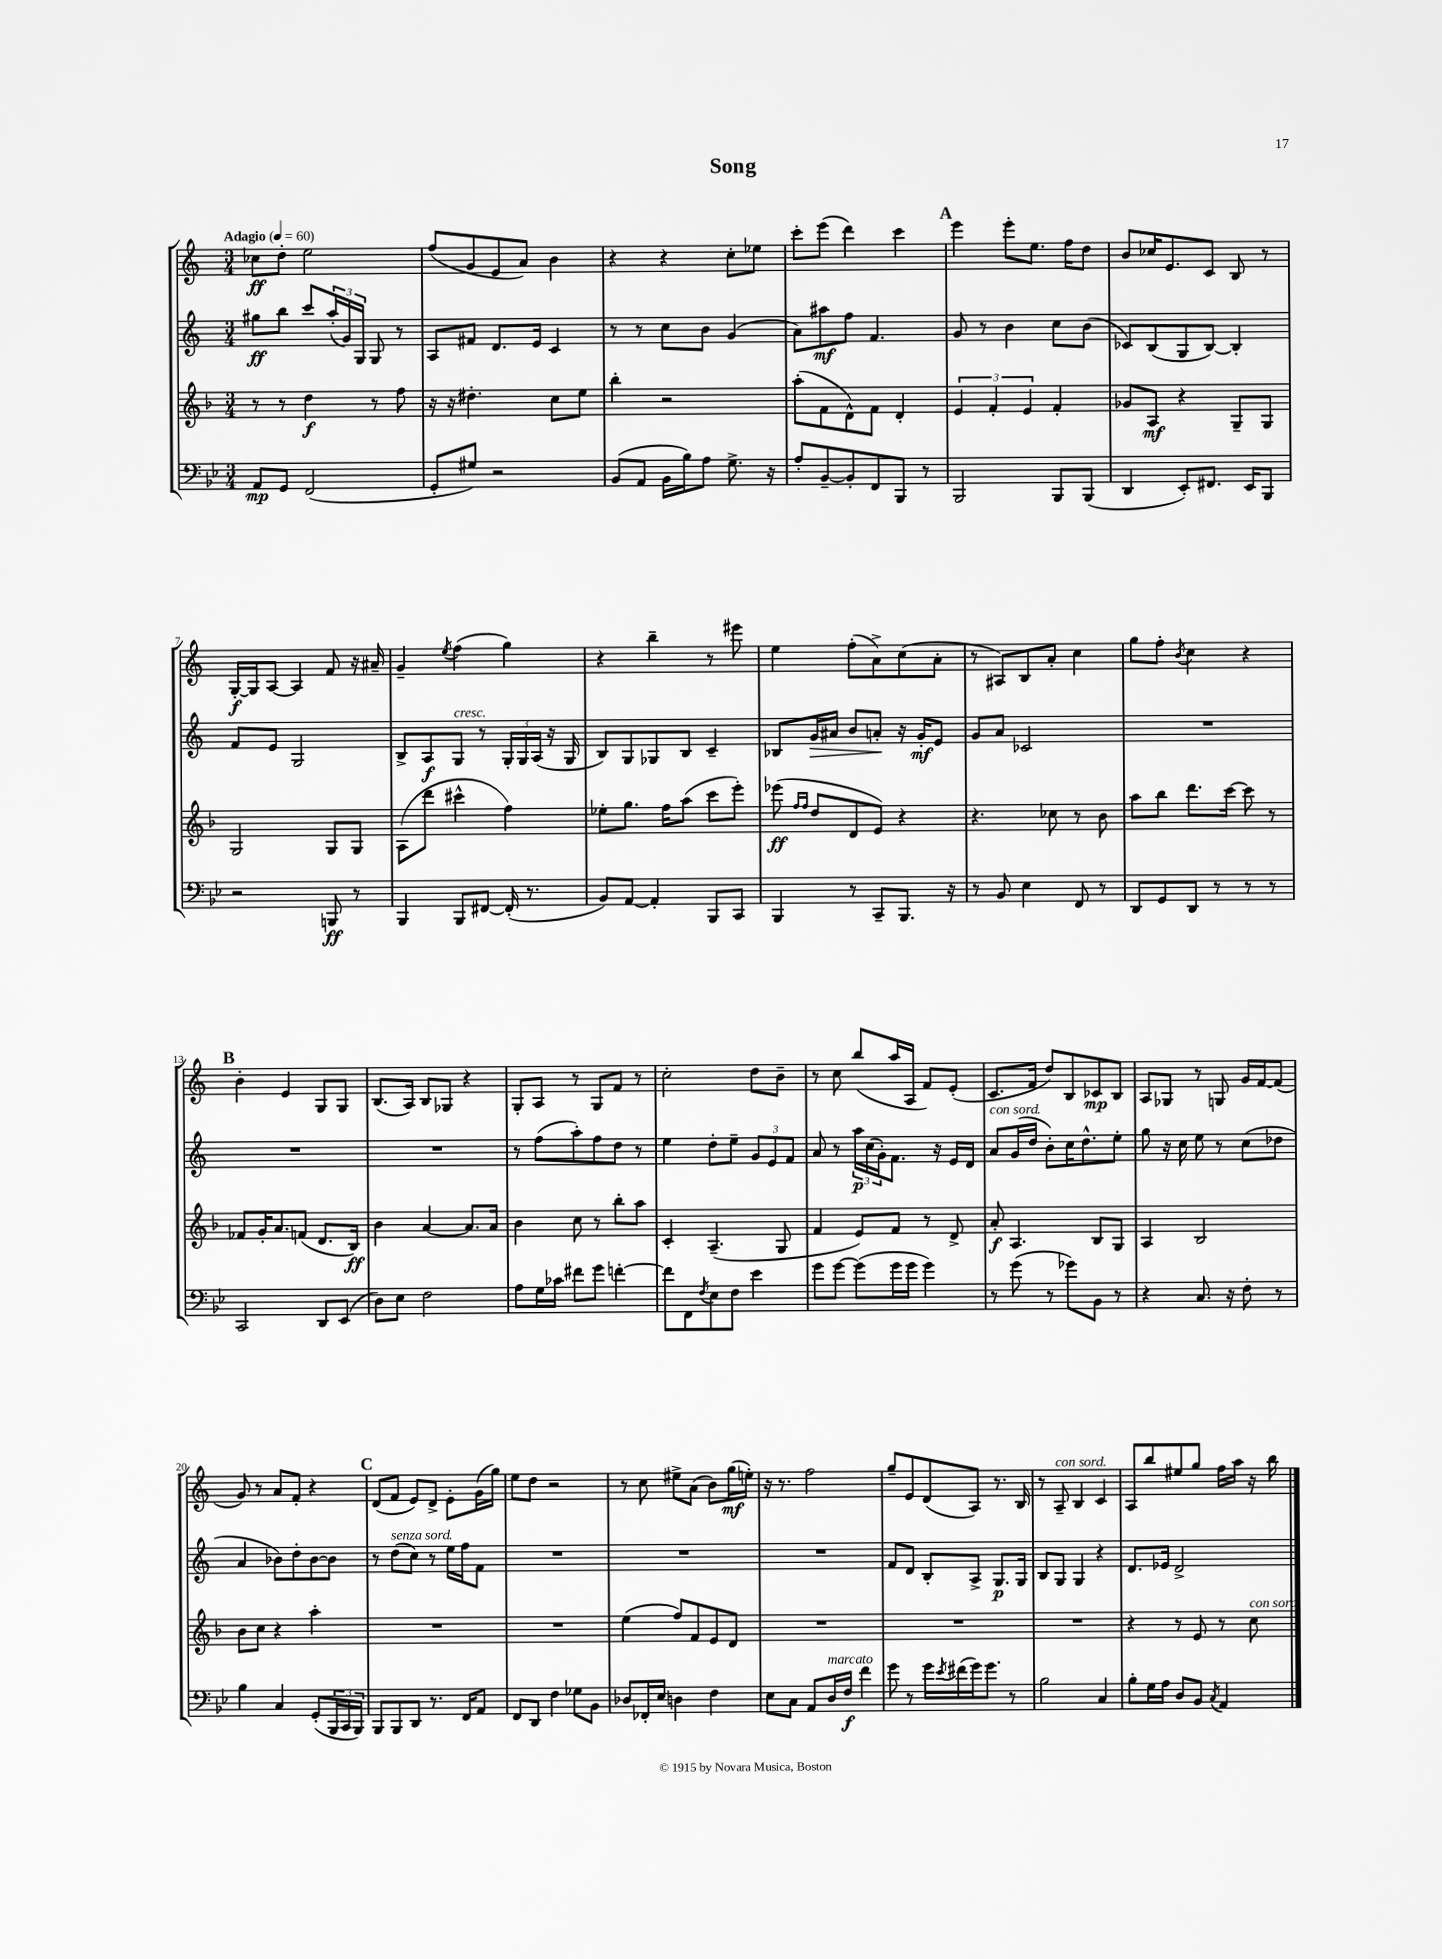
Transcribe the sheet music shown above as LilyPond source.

\header { title = "Song" }
<<
\new StaffGroup <<
\new Staff = "s0" {
    \clef treble \key c \major \numericTimeSignature \time 3/4 \tempo "Adagio" 4 = 60
    ces''8\ff d''8-. e''2 |
    f''8( g'8 e'8 a'8) b'4 |
    r4 r4 c''8-. ees''8 |
    c'''8-. e'''8( d'''4) c'''4 |
    \mark \markup { \bold "A" } e'''4 e'''8-. e''8. f''16 d''8 |
    b'8 ces''16 e'8. c'8 b8 r8 |
    g16~-.\f g16 a8~ a4 f'8 r16 ais'16-- |
    g'4-- \acciaccatura { e''8 } f''4( g''4) |
    r4 b''4-- r8 eis'''8 |
    e''4 f''8-.( a'8->) c''8( a'8-. |
    r8 ais8) b8 a'8-. c''4 |
    g''8 f''8-. \acciaccatura { b'8 } c''4 r4 |
    \mark \markup { \bold "B" } b'4-. e'4 g8 g8 |
    b8.( a16) b8 ges8 r4 |
    g8-. a8 r8 g8 f'8 r8 |
    c''2-. d''8 b'8-- |
    r8 c''8 b''8( a''16 a16 f'8) e'8-.( |
    c'8. f'16 d''8) b8 ces'8\mp b8 |
    a8 ges8 r8 g8 g'16 f'16~ f'8( |
    g'8) r8 a'8 f'8-. r4 |
    \mark \markup { \bold "C" } d'8( f'8 e'8) d'8-> e'8-. g'16( g''16) |
    e''8 d''8 r2 |
    r8 c''8 eis''8-> a'8( b'8) g''16\mf( e''16-.) |
    r16 r8. f''2 |
    g''8-- e'8 d'8( a8) r8. b16 |
    r8 a8--^\markup { \italic "con sord." } b4 c'4 |
    a8 b''8 eis''8 g''8 f''16 a''16 r16 b''16 \bar "|." |
}
\new Staff = "s1" {
    \clef treble \key c \major \numericTimeSignature \time 3/4
    gis''8\ff b''8 c'''8 \tuplet 3/2 { a''16-.( g'16) g16 } g8 r8 |
    a8 fis'8 d'8. e'16 c'4 |
    r8 r8 c''8 b'8 g'4( |
    a'8) ais''8\mf f''8 f'4. |
    \mark \markup { \bold "A" } g'8 r8 b'4 c''8 b'8( |
    ces'8) b8( g8 b8~) b4-. |
    f'8 e'8 g2 |
    b8-> a8\f g8^\markup { \italic "cresc." } r8 \tuplet 3/2 { g16-. g16 a16( } r16 g16 |
    b8) g8 ges8 b8 c'4-- |
    bes8 g'16\> ais'16 b'8 a'8-.\! r16 g'16-.\mf e'8 |
    g'8 a'8 ces'2 |
    R2. |
    \mark \markup { \bold "B" } R2. |
    R2. |
    r8 f''8( a''8-.) f''8 d''8 r8 |
    e''4 d''8-. e''8-- \tuplet 3/2 { g'8 e'8 f'8 } |
    a'8 r8 \tuplet 3/2 { a''16\p c''16( g'16-.) } f'8. r16 e'16 d'16 |
    a'8^\markup { \italic "con sord." } g'16( d''16 b'8-.) c''16 d''8.-^ e''8-. |
    g''8 r16 c''16 e''8 r8 c''8( des''8 |
    a'4 bes'8) d''8-. bes'8~ bes'8 |
    \mark \markup { \bold "C" } r8 d''8^\markup { \italic "senza sord." }( c''8) r8 e''16 f''16 f'8 |
    R2. |
    R2. |
    R2. |
    f'8 d'8 b8-. a8-> g8.\p g16 |
    b8 g8 g4 r4 |
    d'8. ees'16 d'2-> \bar "|." |
}
\new Staff = "s2" {
    \clef treble \key f \major \numericTimeSignature \time 3/4
    r8 r8 d''4\f r8 f''8 |
    r16 r16 dis''4.-. c''8 e''8 |
    bes''4-. r2 |
    a''8-.( f'8 d'8-^) f'8 d'4-. |
    \mark \markup { \bold "A" } \tuplet 3/2 { e'4 f'4-. e'4 } f'4-. |
    ges'8 a8\mf r4 g8-- g8 |
    g2 g8 g8 |
    a8( d'''8 cis'''4-^ f''4) |
    ees''8-. g''8. f''16 a''8( c'''8 e'''8-.) |
    ees'''8\ff( \grace { f''16 f''16 } d''8 d'8 e'8) r4 |
    r4. ces''8 r8 bes'8 |
    a''8 bes''8 d'''8. c'''16~ c'''8 r8 |
    \mark \markup { \bold "B" } fes'8 g'16-. a'8. f'8( d'8. bes16\ff) |
    bes'4 a'4~ a'8. a'16 |
    bes'4 c''8 r8 bes''8-. a''8 |
    c'4-. a4.--( g8 |
    f'4 e'8) f'8 r8 d'8-> |
    a'8-.\f a4. bes8 g8 |
    a4 bes2 |
    bes'8 c''8 r4 a''4-. |
    \mark \markup { \bold "C" } R2. |
    R2. |
    e''4( f''8) f'8 e'8 d'8 |
    R2. |
    R2. |
    R2. |
    r4 r8 e'8 r8 c''8^\markup { \italic "con sord." } \bar "|." |
}
\new Staff = "s3" {
    \clef bass \key bes \major \numericTimeSignature \time 3/4
    a,8\mp g,8 f,2( |
    g,8-. gis8) r2 |
    bes,8( a,8 bes,16 bes16) a8 g8.-> r16 |
    a8-. bes,8~-- bes,8-. f,8 bes,,8 r8 |
    \mark \markup { \bold "A" } bes,,2 bes,,8 bes,,8( |
    d,4 ees,8-.) fis,8. ees,16 bes,,8 |
    r2 b,,8\ff r8 |
    bes,,4 bes,,8 fis,8~ fis,16-.( r8. |
    bes,8) a,8~ a,4-. bes,,8 c,8 |
    bes,,4 r8 c,8-- bes,,8. r16 |
    r8 bes,8 ees4 f,8 r8 |
    d,8 g,8 d,8 r8 r8 r8 |
    \mark \markup { \bold "B" } c,2 d,8 ees,8( |
    d8) ees8 f2 |
    a8 g16 ces'16 fis'8 g'8 f'4~-. |
    f'8 f,8 \acciaccatura { f8 } ees8 f8 ees'4 |
    g'8 g'8~ g'8( g'16 g'16 g'4) |
    r8 g'8( r8 ges'8) bes,8 r8 |
    r4 c8. r16 f8-. r8 |
    bes4 c4 g,8-.( \tuplet 3/2 { bes,,16 c,16 bes,,16) } |
    \mark \markup { \bold "C" } bes,,8 bes,,8 d,8 r8. f,16 a,8 |
    f,8 d,8 f4 ges8 bes,8 |
    des8 fes,16-. ees16 d4 f4 |
    ees8 c8 a,8 d16^\markup { \italic "marcato" } f16\f f'4 |
    g'8 r8 g'16 \acciaccatura { ees'8 } fis'16( g'16) g'8. r8 |
    bes2 c4 |
    bes8-. g16 a16 d8 bes,8 \acciaccatura { c8 } a,4 \bar "|." |
}
>>
>>
